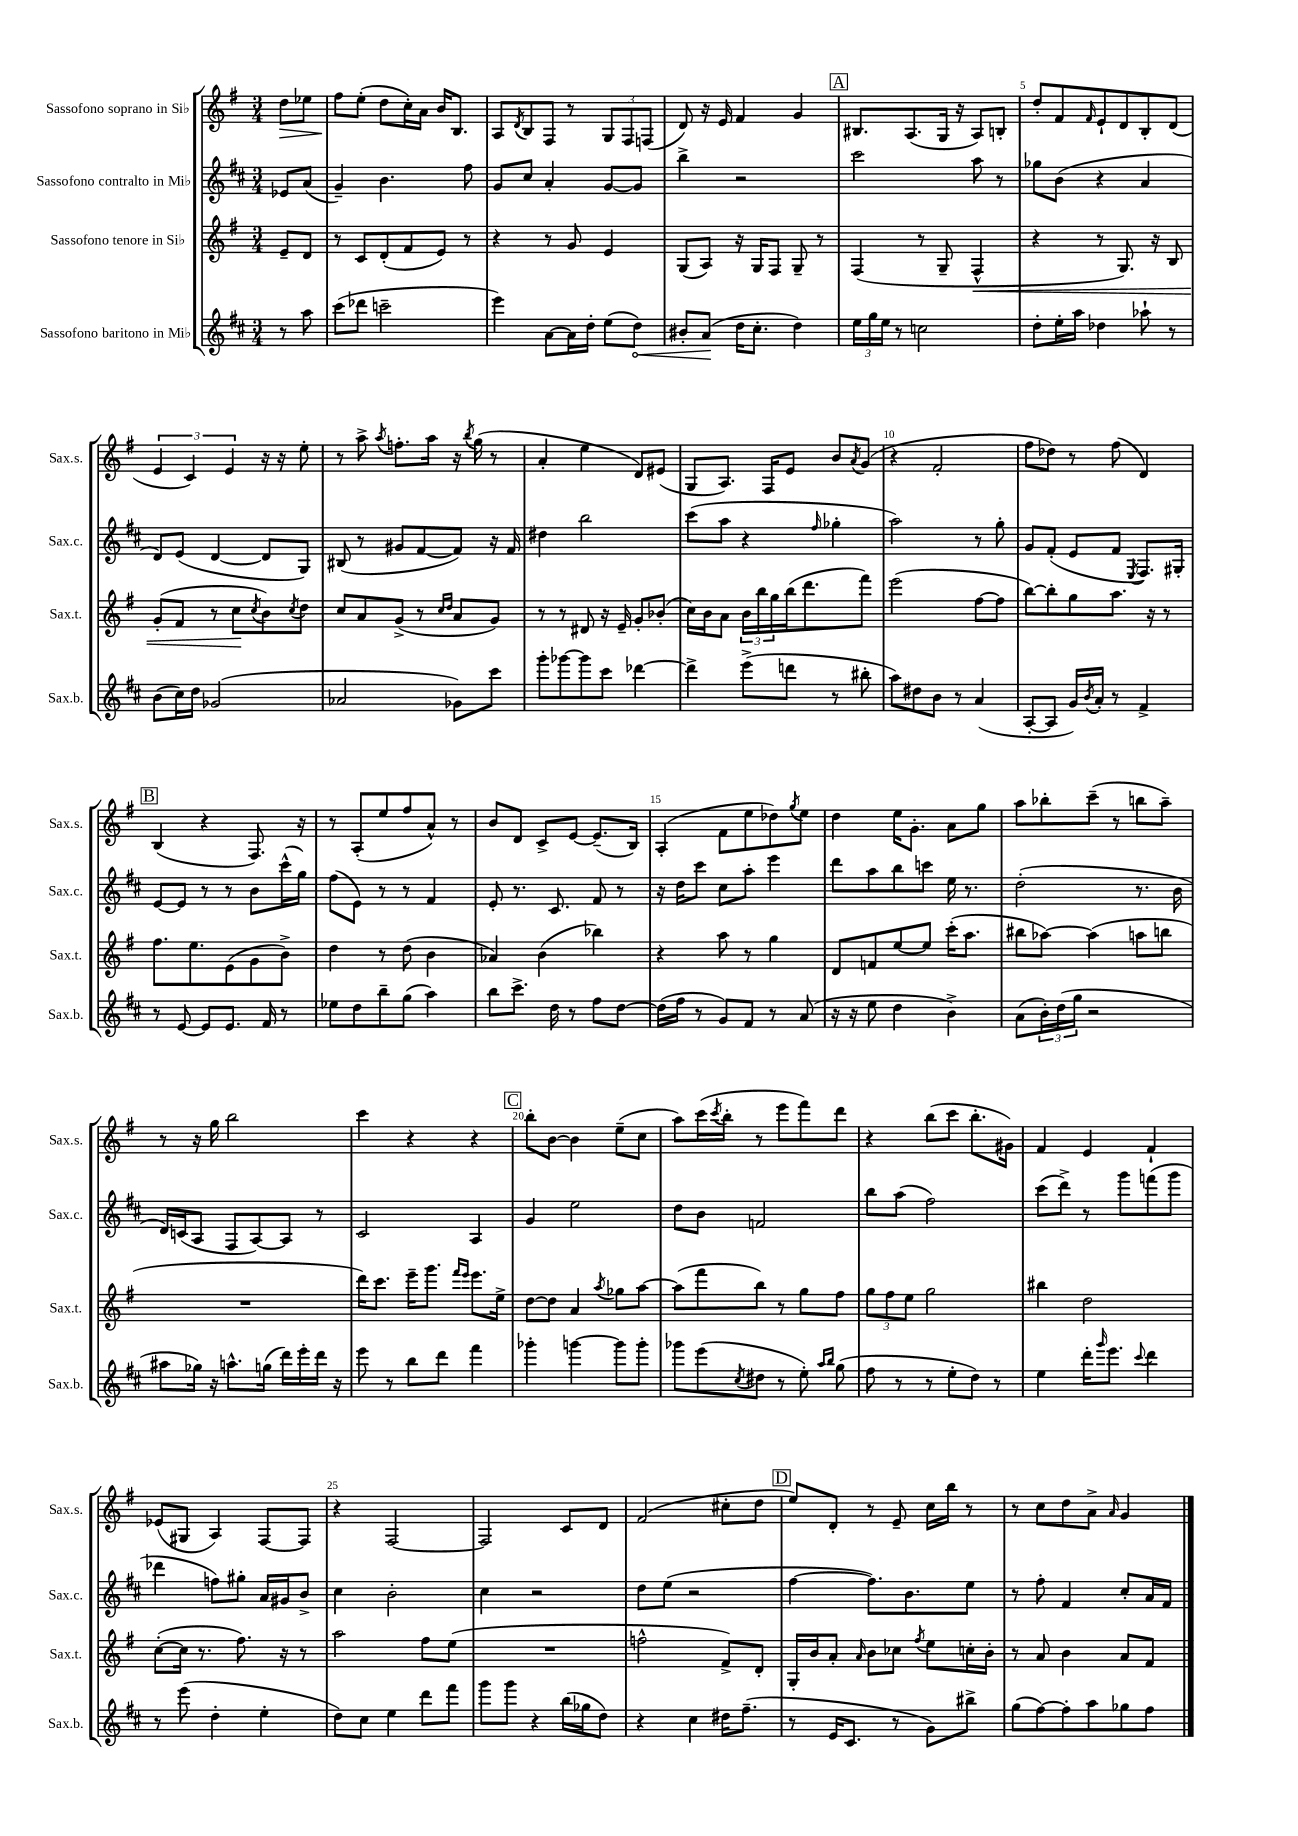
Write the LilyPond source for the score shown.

<<
\new StaffGroup <<
\new Staff = "s0" \with { instrumentName = "Sassofono soprano in Sib" shortInstrumentName = "Sax.s." } {
    \clef treble \key g \major \numericTimeSignature \time 3/4 \partial 4
    d''8\> ees''8 |
    fis''8\! e''8-.( d''8 c''16-.) a'16 b'16 b8. |
    a8 \acciaccatura { d'8 } b8 fis8 r8 \tuplet 3/2 { g8 fis8 f8( } |
    d'8) r16 e'16 fis'4 g'4 |
    \mark \markup { \box "A" } bis8. a8.( g16 r16 a8) b8-. |
    d''8-. fis'8 \grace { fis'16 } e'8-! d'8 b8-. d'8( |
    \tuplet 3/2 { e'4 c'4) e'4 } r16 r16 e''8-. |
    r8 a''8-> \acciaccatura { a''8 } f''8.-. a''16 r16 \acciaccatura { b''8 } g''16( r8 |
    a'4-. e''4 d'8) eis'8( |
    g8 a8.) fis16 e'8 b'8 \acciaccatura { a'8 } g'8( |
    r4 fis'2-. |
    fis''8 des''8) r8 fis''8( d'4) |
    \mark \markup { \box "B" } b4( r4 fis8.) r16 |
    r8 a8-.( e''8 fis''8 a'8-^) r8 |
    b'8 d'8 c'8-> e'8~ e'8.--( b16) |
    a4-.( fis'8 e''8 des''8) \acciaccatura { g''8 } e''8 |
    d''4 e''16 g'8.-. a'8 g''8 |
    a''8 bes''8-. c'''8--( r8 b''8 a''8--) |
    r8 r16 g''16 b''2 |
    c'''4 r4 r4 |
    \mark \markup { \box "C" } b''8-. b'8~ b'4 e''8--( c''8 |
    a''8) c'''16( \acciaccatura { c'''8 } b''16-. r8 e'''8 fis'''8) d'''8 |
    r4 b''8( c'''8 b''8.-. gis'16) |
    fis'4 e'4 fis'4-! |
    ees'8( gis8 a4) fis8~ fis8 |
    r4 fis2~ |
    fis2 c'8 d'8 |
    fis'2( cis''8-. d''8 |
    \mark \markup { \box "D" } e''8) d'8-. r8 e'8-- c''16 b''16 r8 |
    r8 c''8 d''8 a'8-> \grace { a'16 } g'4 \bar "|." |
}
\new Staff = "s1" \with { instrumentName = "Sassofono contralto in Mib" shortInstrumentName = "Sax.c." } {
    \clef treble \key d \major \numericTimeSignature \time 3/4 \partial 4
    ees'8 a'8( |
    g'4--) b'4. fis''8 |
    g'8 cis''8 a'4-. g'8~ g'8 |
    b''4-> r2 |
    \mark \markup { \box "A" } cis'''2 a''8 r8 |
    ges''8 b'8( r4 a'4 |
    d'8) e'8( d'4~ d'8 g8) |
    bis8( r8 gis'8 fis'8~ fis'8) r16 fis'16 |
    dis''4 b''2 |
    cis'''8( a''8 r4 \grace { fis''16 } ges''4-. |
    a''2) r8 g''8-. |
    g'8 fis'8-.( e'8 fis'8 \acciaccatura { e8 } fis8.) gis16-. |
    \mark \markup { \box "B" } e'8~ e'8 r8 r8 b'8 cis'''16-^( g''16) |
    fis''8( e'8) r8 r8 fis'4 |
    e'8-. r8. cis'8. fis'8 r8 |
    r16 d''16 cis'''8 cis''8 a''8-. e'''4 |
    d'''8 a''8 b''8 c'''8 e''16 r8. |
    d''2-.( r8. b'16 |
    d'16) c'16( a8 fis8 a8~) a8 r8 |
    cis'2 a4 |
    \mark \markup { \box "C" } g'4 e''2 |
    d''8 b'8 f'2 |
    b''8 a''8( fis''2) |
    cis'''8( d'''8->) r8 g'''8 f'''8( g'''8 |
    des'''4 f''8) gis''8-. a'16 gis'16 b'8-> |
    cis''4 b'2-. |
    cis''4 r2 |
    d''8 e''8( r2 |
    \mark \markup { \box "D" } fis''4~ fis''8.) b'8. e''8 |
    r8 fis''8-. fis'4 cis''8-. a'16 fis'16 \bar "|." |
}
\new Staff = "s2" \with { instrumentName = "Sassofono tenore in Sib" shortInstrumentName = "Sax.t." } {
    \clef treble \key g \major \numericTimeSignature \time 3/4 \partial 4
    e'8-- d'8 |
    r8 c'8 d'8-.( fis'8 e'8) r8 |
    r4 r8 g'8 e'4 |
    g8( a8) r16 g16 fis8 g8-- r8 |
    \mark \markup { \box "A" } fis4( r8 g8-- fis4-^\< |
    r4 r8 g8.) r16 b8 |
    g'8-.( fis'8 r8 c''8\! \acciaccatura { c''8 } b'8) \acciaccatura { c''8 } d''8 |
    c''8 a'8 g'8->( r8 \grace { c''16 d''16 } a'8 g'8) |
    r8 r8 dis'8 r16 e'16-- g'8-. bes'8-.( |
    c''16) b'16 a'8 \tuplet 3/2 { b'16 b''16 g''16 } b''16( d'''8. fis'''8) |
    e'''2( fis''8~ fis''8 |
    b''8~) b''8-. g''8 a''8. r16 r8 |
    \mark \markup { \box "B" } fis''8. e''8. e'8( g'8 b'8->) |
    d''4 r8 d''8( b'4 |
    aes'4) b'4( bes''4) |
    r4 a''8 r8 g''4 |
    d'8 f'8 e''8~ e''8 c'''16-.( a''8. |
    bis''8 aes''8~) aes''4( a''8 b''8 |
    R2. |
    d'''16) c'''8. e'''16-- g'''8. \grace { fis'''16 e'''16 } e'''8. e''16-> |
    \mark \markup { \box "C" } d''8~ d''8 a'4 \acciaccatura { a''8 } ges''8 a''8~ |
    a''8( fis'''8 b''8) r8 g''8 fis''8 |
    \tuplet 3/2 { g''8 fis''8 e''8 } g''2 |
    bis''4 d''2 |
    c''8~-.( c''16 r8. fis''8.) r16 r8 |
    a''2 fis''8 e''8( |
    R2. |
    f''2-^ fis'8->) d'8-. |
    \mark \markup { \box "D" } g16-. b'16 a'8-. \grace { a'16 } b'8 ces''8 \acciaccatura { fis''8 } e''8 c''16-. b'16-. |
    r8 a'8 b'4 a'8 fis'8 \bar "|." |
}
\new Staff = "s3" \with { instrumentName = "Sassofono baritono in Mib" shortInstrumentName = "Sax.b." } {
    \clef treble \key d \major \numericTimeSignature \time 3/4 \partial 4
    r8 a''8 |
    cis'''8( des'''8 c'''2-- |
    e'''4) a'8~ a'16 d''16-. e''8( \once \override Hairpin.circled-tip = ##t d''8\<) |
    bis'8-. a'8\!( d''16 cis''8.-. d''4) |
    \mark \markup { \box "A" } \tuplet 3/2 { e''16 g''16 e''16 } r8 c''2 |
    d''8-. e''16-. a''16 des''4 aes''8-! r8 |
    b'8( cis''16) d''16 ges'2( |
    aes'2 ges'8) cis'''8 |
    g'''8-. ges'''8~ ges'''8 cis'''8 des'''4~ |
    des'''4-> e'''8->( d'''8 r8 bis''8-. |
    a''8) dis''8 b'8 r8 a'4( |
    a8~-. a8 g'16) \acciaccatura { b'8 } a'16-. r8 fis'4-> |
    \mark \markup { \box "B" } r8 e'8~ e'8 e'8. fis'16 r8 |
    ees''8 d''8 b''8-- g''8( a''4) |
    b''8 cis'''8.-> d''16 r8 fis''8 d''8~ |
    d''16( fis''16 r8 g'8) fis'8 r8 a'8( |
    r16 r16 e''8 d''4 b'4->) |
    a'8( \tuplet 3/2 { b'16-.) d''16( g''16 } r2 |
    ais''8 ges''16) r16 a''8.-^ g''16( d'''16) e'''16-. d'''16 r16 |
    e'''8 r8 b''8 d'''8 fis'''4 |
    \mark \markup { \box "C" } ges'''4-. g'''4~ g'''8 g'''8-. |
    ges'''8 e'''8( \acciaccatura { cis''8 } dis''8 r8 e''8-.) \grace { a''16 b''16 } g''8( |
    fis''8 r8 r8 e''8-. d''8) r8 |
    e''4 d'''16-. \grace { g'''16 } e'''8. \appoggiatura { cis'''8 } d'''4 |
    r8 e'''8( d''4-. e''4-. |
    d''8) cis''8 e''4 d'''8 fis'''8 |
    g'''8 g'''8 r4 b''16( ges''16 d''8) |
    r4 cis''4 dis''16 fis''8.--( |
    \mark \markup { \box "D" } r8 e'16 cis'8. r8 g'8) bis''8-> |
    g''8( fis''8~) fis''8-. a''8 ges''8 fis''8 \bar "|." |
}
>>
>>
\layout { \context { \Score \override BarNumber.break-visibility = ##(#f #t #t) barNumberVisibility = #(every-nth-bar-number-visible 5) } }
